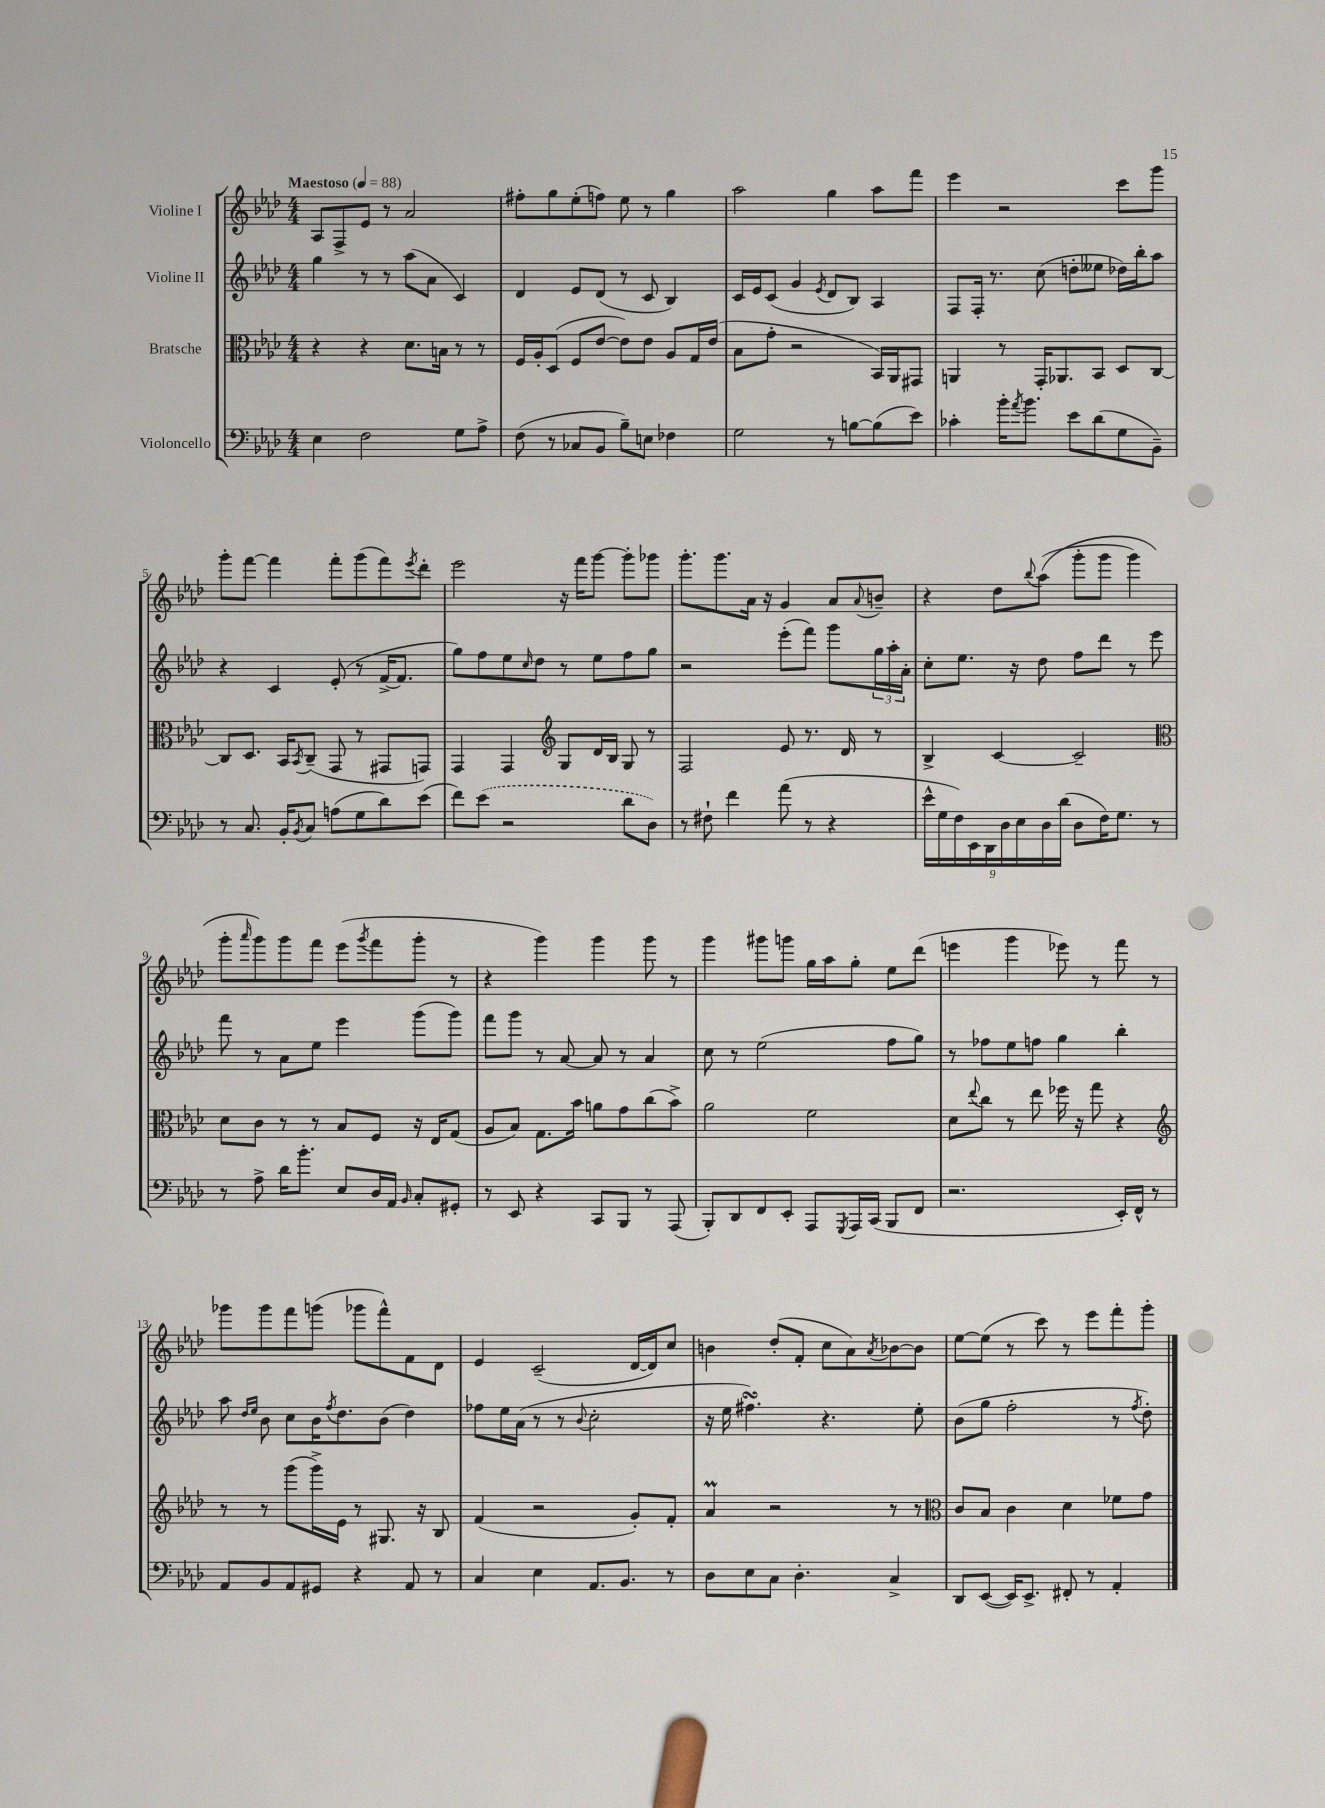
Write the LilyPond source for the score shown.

<<
\new StaffGroup <<
\new Staff = "s0" \with { instrumentName = "Violine I" } {
    \clef treble \key aes \major \numericTimeSignature \time 4/4 \tempo "Maestoso" 4 = 88
    aes8 f8-> ees'8 r8 aes'2 |
    fis''8-. g''8 ees''8-.( f''8) ees''8 r8 g''4 |
    aes''2 g''4 aes''8 f'''8 |
    ees'''4 r2 c'''8 g'''8 |
    g'''8-. f'''8~ f'''4 f'''8-. g'''8( f'''8) \acciaccatura { ees'''8 } des'''8-. |
    ees'''2 r16 f'''16 g'''8~ g'''8-. ges'''8 |
    g'''8.-. g'''8. aes'16 r16 g'4 aes'8 \appoggiatura { aes'8 } b'8-- |
    r4 des''8 \appoggiatura { bes''8 } aes''8(\( g'''8-. g'''8 g'''4) |
    g'''8-. \grace { aes'''16 } g'''8\) g'''8 f'''8 ees'''8( \acciaccatura { g'''8 } f'''8 g'''8-. r8 |
    r4 g'''4) g'''4 g'''8 r8 |
    g'''4 gis'''8 g'''8 g''16 aes''16 g''8-. ees''8 des'''8( |
    e'''4 g'''4 ees'''8) r8 f'''8 r8 |
    ges'''8 ges'''8 f'''8 g'''8( ges'''8 f'''8-^) f'8 des'8 |
    ees'4 c'2--( des'16~ des'16) c''8 |
    b'4 des''8-.( f'8-. c''8 aes'8) \acciaccatura { aes'8 } bes'8~ bes'8 |
    ees''8~ ees''8( r8 c'''8) r8 ees'''8 f'''8-. g'''8-. \bar "|." |
}
\new Staff = "s1" \with { instrumentName = "Violine II" } {
    \clef treble \key aes \major \numericTimeSignature \time 4/4
    g''4 r8 r8 aes''8( aes'8 c'4) |
    des'4 ees'8 des'8( r8 c'8 bes4) |
    c'16 ees'16 c'8( g'4 \acciaccatura { ees'8 } des'8 bes8) aes4 |
    f8 f16-. r8. c''8( d''8-. eeses''8 des''16) bes''16-. aes''8 |
    r4 c'4 ees'8-.( r8 f'16~-> f'8. |
    g''8) f''8 ees''8 \grace { c''16 } des''8 r8 ees''8 f''8 g''8 |
    r2 ees'''8-.( f'''8) g'''8 \tuplet 3/2 { g''16 aes''16-. aes'16-. } |
    c''8-. ees''8. r16 des''8 f''8 des'''8 r8 ees'''8 |
    f'''8 r8 aes'8 ees''8 ees'''4 g'''8( g'''8) |
    f'''8 g'''8 r8 aes'8~ aes'8 r8 aes'4 |
    c''8 r8 ees''2( f''8 g''8) |
    r8 fes''8 ees''8 f''8 g''4 bes''4-. |
    aes''8 \grace { des''16 ees''16 } bes'8 c''8 bes'16 \acciaccatura { f''8 } des''8. bes'8( des''4) |
    fes''8 ees''16 aes'16( r8 r8 \appoggiatura { bes'8 } c''2-. |
    r16 ees''16 fis''4.\turn) r4. ees''8-. |
    bes'8( g''8 f''2-. r8 \acciaccatura { f''8 } des''8-.) \bar "|." |
}
\new Staff = "s2" \with { instrumentName = "Bratsche" } {
    \clef alto \key aes \major \numericTimeSignature \time 4/4
    r4 r4 des'8. b16 r8 r8 |
    f16 aes16-. des8( f8 ees'8~ ees'8) ees'8 aes8 g16 ees'16( |
    bes8 g'8-. r2 bes,16) aes,16 gis,8 |
    a,4 r8 g,16-. aes,8. bes,8 des8 c8~ |
    c8 des8. bes,16 \acciaccatura { bes,8 } c8--( g,8 r8 gis,8 g,8) |
    g,4 g,4 \clef treble g8 des'16 bes16 g8 r8 |
    f2 ees'8 r8. des'16 r8 |
    bes4-> c'4~ c'2-- |
    \clef alto des'8 c'8 r8 r8 bes8 f8 r16 ees16 g8( |
    aes8 bes8) g8. bes'16 a'8 g'8 c''8( bes'8->) |
    aes'2 f'2 |
    des'8 \appoggiatura { ees''8 } c''8 r8 ees''8 fes''16 r16 g''8 r4 |
    \clef treble r8 r8 g'''8( g'''16->) ees'16 r8 gis8. r16 bes8 |
    f'4( r2 g'8-.) f'8-. |
    aes'4\prall r2 r8 r8 |
    \clef alto c'8 bes8 c'4 des'4 fes'8 g'8 \bar "|." |
}
\new Staff = "s3" \with { instrumentName = "Violoncello" } {
    \clef bass \key aes \major \numericTimeSignature \time 4/4
    ees4 f2 g8 aes8-> |
    f8( r8 ces8 bes,8 bes8--) e8 fes4 |
    g2 r8 b8~ b8( ees'8) |
    ces'4-. bes'16-. \acciaccatura { aes'8 } bes'8. ees'8 des'8( g8 bes,8--) |
    r8 c8. bes,16-. \acciaccatura { bes,8 } c8 a8( g8 des'8) ees'8( |
    f'8) \once \slurDashed ees'8( r2 des'8 des8) |
    r8 fis8-! f'4 aes'8( r8 r4 |
    \tuplet 9/8 { ees'16-^ g16 f16) ees,16 des,16 des16 ees16 des16 des'16( } des8 f16) g8. r8 |
    r8 aes8-> des'16 bes'8.-. ees8 des16 aes,16 \grace { bes,16 } c8-. gis,8-. |
    r8 ees,8 r4 c,8 bes,,8 r8 aes,,8( |
    bes,,8-.) des,8 f,8 ees,8-. aes,,8 \acciaccatura { g,,8 } aes,,16 c,16( bes,,8 f,8 |
    r2. ees,16-.) f,16-^ r8 |
    aes,8 bes,8 aes,8 gis,8 r4 aes,8 r8 |
    c4 ees4 aes,8. bes,8. r8 |
    des8 ees8 c8 des4.-. c4-> |
    des,8 ees,8~( ees,16) ees,8.-> fis,8-. r8 aes,4-. \bar "|." |
}
>>
>>
